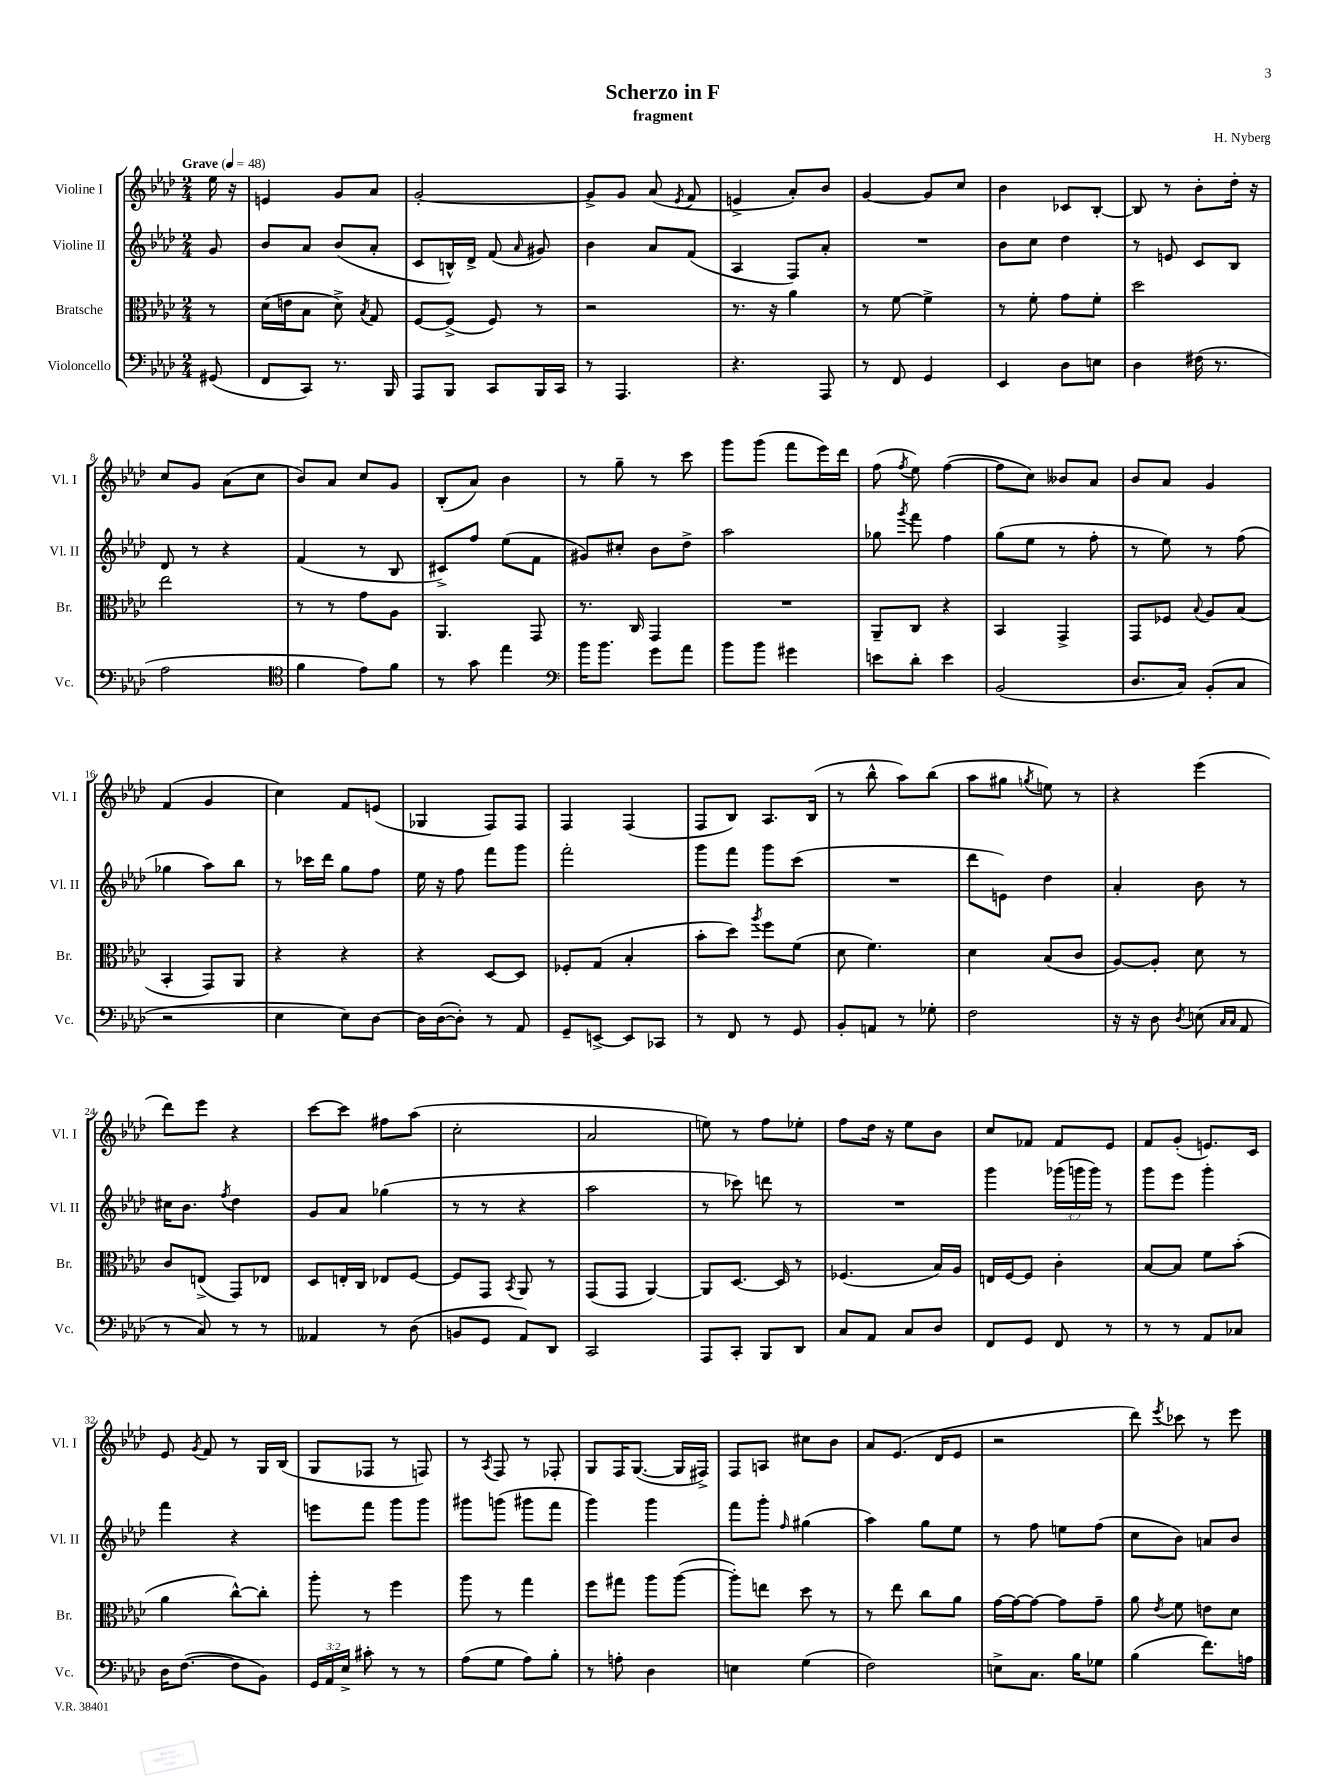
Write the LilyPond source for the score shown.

\header { title = "Scherzo in F" composer = "H. Nyberg" subtitle = "fragment" }
<<
\new StaffGroup <<
\new Staff = "s0" \with { instrumentName = "Violine I" shortInstrumentName = "Vl. I" } {
    \clef treble \key aes \major \numericTimeSignature \time 2/4 \partial 8 \tempo "Grave" 4 = 48
    \autoBeamOff ees''16 r16 |
    e'4 g'8[ aes'8] |
    g'2~-. |
    g'8[-> g'8] aes'8( \acciaccatura { ees'8 } f'8 |
    e'4-> aes'8[-.) bes'8] |
    g'4~ g'8[ c''8] |
    bes'4 ces'8[ bes8]~-. |
    bes8 r8 bes'8[-. des''16]-. r16 |
    c''8[ g'8] aes'8[( c''8] |
    bes'8[) aes'8] c''8[ g'8] |
    bes8[-.( aes'8]) bes'4 |
    r8 g''8-- r8 c'''8 |
    g'''8[ g'''8]( f'''8[ ees'''16) des'''16] |
    f''8( \acciaccatura { f''8 } ees''8) f''4~( |
    f''8[ c''8]) beses'8[ aes'8] |
    bes'8[ aes'8] g'4 |
    f'4( g'4 |
    c''4) f'8[ e'8]( |
    ges4 f8[) f8] |
    f4 f4( |
    f8[ bes8]) aes8.[ bes16]( |
    r8 bes''8-^ aes''8[) bes''8]( |
    aes''8[ gis''8] \acciaccatura { g''8 } e''8) r8 |
    r4 ees'''4( |
    des'''8[) ees'''8] r4 |
    c'''8[~ c'''8] fis''8[ aes''8]( |
    c''2-. |
    aes'2 |
    e''8) r8 f''8[ ees''8]-. |
    f''8[ des''16] r16 ees''8[ bes'8] |
    c''8[ fes'8] fes'8[ ees'8] |
    f'8[ g'8]-.( e'8.[) c'16] |
    ees'8 \acciaccatura { g'8 } f'8 r8 g16[ bes16]( |
    g8[ fes8] r8 f8) |
    r8 \acciaccatura { aes8 } f8 r8 fes8-. |
    g8[ f16 g8.]~( g16[ fis16]->) |
    f8[ a8] cis''8[ bes'8] |
    aes'8[ ees'8.]( des'16[ ees'8] |
    r2 |
    des'''8) \acciaccatura { ees'''8 } ces'''8 r8 ees'''8 \bar "|." |
}
\new Staff = "s1" \with { instrumentName = "Violine II" shortInstrumentName = "Vl. II" } {
    \clef treble \key aes \major \numericTimeSignature \time 2/4 \override Staff.TupletNumber.text = #tuplet-number::calc-fraction-text \partial 8
    \autoBeamOff g'8 |
    bes'8[ aes'8] bes'8[( aes'8]-. |
    c'8[ b16-^) des'16]-> f'8( \grace { aes'16 } gis'8) |
    bes'4 aes'8[ f'8]( |
    aes4 f8[) aes'8]-. |
    R2 |
    bes'8[ c''8] des''4 |
    r8 e'8 c'8[ bes8] |
    des'8 r8 r4 |
    f'4( r8 bes8 |
    cis'8[->) f''8] ees''8[( f'8] |
    gis'8[) cis''8]-. bes'8[ des''8]-> |
    aes''2 |
    ges''8 \acciaccatura { g'''8 } f'''8 f''4 |
    g''8[( ees''8] r8 f''8-. |
    r8 ees''8) r8 f''8( |
    ges''4 aes''8[) bes''8] |
    r8 ces'''16[ des'''16] g''8[ f''8] |
    ees''16 r16 f''8 f'''8[ g'''8] |
    f'''2-. |
    g'''8[ f'''8] g'''8[ c'''8]( |
    R2 |
    des'''8[ e'8]) des''4 |
    aes'4-. bes'8 r8 |
    cis''16[ bes'8.] \acciaccatura { f''8 } des''4 |
    g'8[ aes'8] ges''4( |
    r8 r8 r4 |
    aes''2 |
    r8 ces'''8) d'''8 r8 |
    R2 |
    g'''4 \tuplet 3/2 { ges'''16[( g'''16 g'''16]) } r8 |
    g'''8[ ees'''8] g'''4-. |
    f'''4 r4 |
    e'''8[ f'''8] g'''8[ g'''8] |
    gis'''8[ g'''8]( gis'''8[ f'''8] |
    g'''4) g'''4 |
    f'''8[ g'''8]-. \grace { f''16 } gis''4( |
    aes''4) g''8[ ees''8] |
    r8 f''8 e''8[ f''8]( |
    c''8[ bes'8]) a'8[ bes'8] \bar "|." |
}
\new Staff = "s2" \with { instrumentName = "Bratsche" shortInstrumentName = "Br." } {
    \clef alto \key aes \major \numericTimeSignature \time 2/4 \partial 8
    \autoBeamOff r8 |
    des'16[( e'16 bes8] des'8->) \acciaccatura { bes8 } g8 |
    f8[~ f8]->( f8) r8 |
    r2 |
    r8. r16 aes'4 |
    r8 f'8~ f'4-> |
    r8 f'8-. g'8[ f'8]-. |
    des''2 |
    ees''2 |
    r8 r8 g'8[ aes8] |
    aes,4. g,8 |
    r8. c16 g,4 |
    R2 |
    aes,8[-- c8] r4 |
    bes,4 g,4-> |
    g,8[ fes8] \appoggiatura { bes8 } aes8[ bes8]( |
    bes,4-. g,8[) aes,8] |
    r4 r4 |
    r4 des8[~ des8] |
    fes8[-. g8]( bes4-. |
    bes'8[-. des''8]) \acciaccatura { aes''8 } f''8[ f'8]( |
    des'8 f'4.) |
    des'4 bes8[( c'8] |
    aes8[~) aes8]-. des'8 r8 |
    c'8[ e8]->( g,8[) ees8] |
    des8[ e16-. c16] ees8[ f8]~ |
    f8[ g,8] \acciaccatura { bes,8 } aes,8 r8 |
    g,8[( g,8] aes,4~) |
    aes,8[ des8.]~ des16 r8 |
    fes4.( bes16[) aes16] |
    e16[ f16~ f8] c'4-. |
    bes8[~ bes8] f'8[ bes'8]-.( |
    aes'4 c''8[~-^) c''8]-. |
    aes''8-. r8 f''4 |
    aes''8 r8 g''4 |
    f''8[ gis''8] aes''8[ aes''8]~( |
    aes''8[-.) e''8] des''8 r8 |
    r8 ees''8 c''8[ aes'8] |
    g'16[~ g'16~ g'8]~ g'8[ g'8]-- |
    aes'8 \acciaccatura { ees'8 } f'8 e'8[ des'8] \bar "|." |
}
\new Staff = "s3" \with { instrumentName = "Violoncello" shortInstrumentName = "Vc." } {
    \clef bass \key aes \major \numericTimeSignature \time 2/4 \override Staff.TupletNumber.text = #tuplet-number::calc-fraction-text \partial 8
    \autoBeamOff gis,8( |
    f,8[ c,8]) r8. bes,,16 |
    aes,,8[ bes,,8] c,8[ bes,,16 c,16] |
    r8 aes,,4. |
    r4. aes,,8 |
    r8 f,8 g,4 |
    ees,4 des8[ e8] |
    des4 fis16( r8. |
    aes2 |
    \clef tenor f'4 ees'8[) f'8] |
    r8 g'8 ees''4 |
    \clef bass bes'16[ bes'8.] g'8[ aes'8] |
    bes'8[ bes'8] gis'4 |
    e'8[ des'8]-. e'4 |
    bes,2( |
    des8.[ c16]) bes,8[-.( c8] |
    r2 |
    ees4 ees8[) des8]~ |
    des16[ des16~( des8]-.) r8 aes,8 |
    g,8[-- e,8]~-> e,8[ ces,8] |
    r8 f,8 r8 g,8 |
    bes,8[-. a,8] r8 ges8-. |
    f2 |
    r16 r16 des8 \acciaccatura { des8 } e8( \grace { c16[ c16] } aes,8 |
    r8 c8) r8 r8 |
    aeses,4 r8 des8( |
    b,8[ g,8] aes,8[) des,8] |
    c,2 |
    aes,,8[ c,8]-. bes,,8[ des,8] |
    c8[ aes,8] c8[ des8] |
    f,8[ g,8] f,8 r8 |
    r8 r8 aes,8[ ces8] |
    des16[ f8.]~( f8[ bes,8]) |
    \tuplet 3/2 { g,16[ aes,16 ees16]-> } cis'8-. r8 r8 |
    aes8[( g8] aes8[) bes8]-. |
    r8 a8-. des4 |
    e4 g4( |
    f2) |
    e8[-> c8.] bes16[ ges8] |
    bes4( f'8.[) a16] \bar "|." |
}
>>
>>
